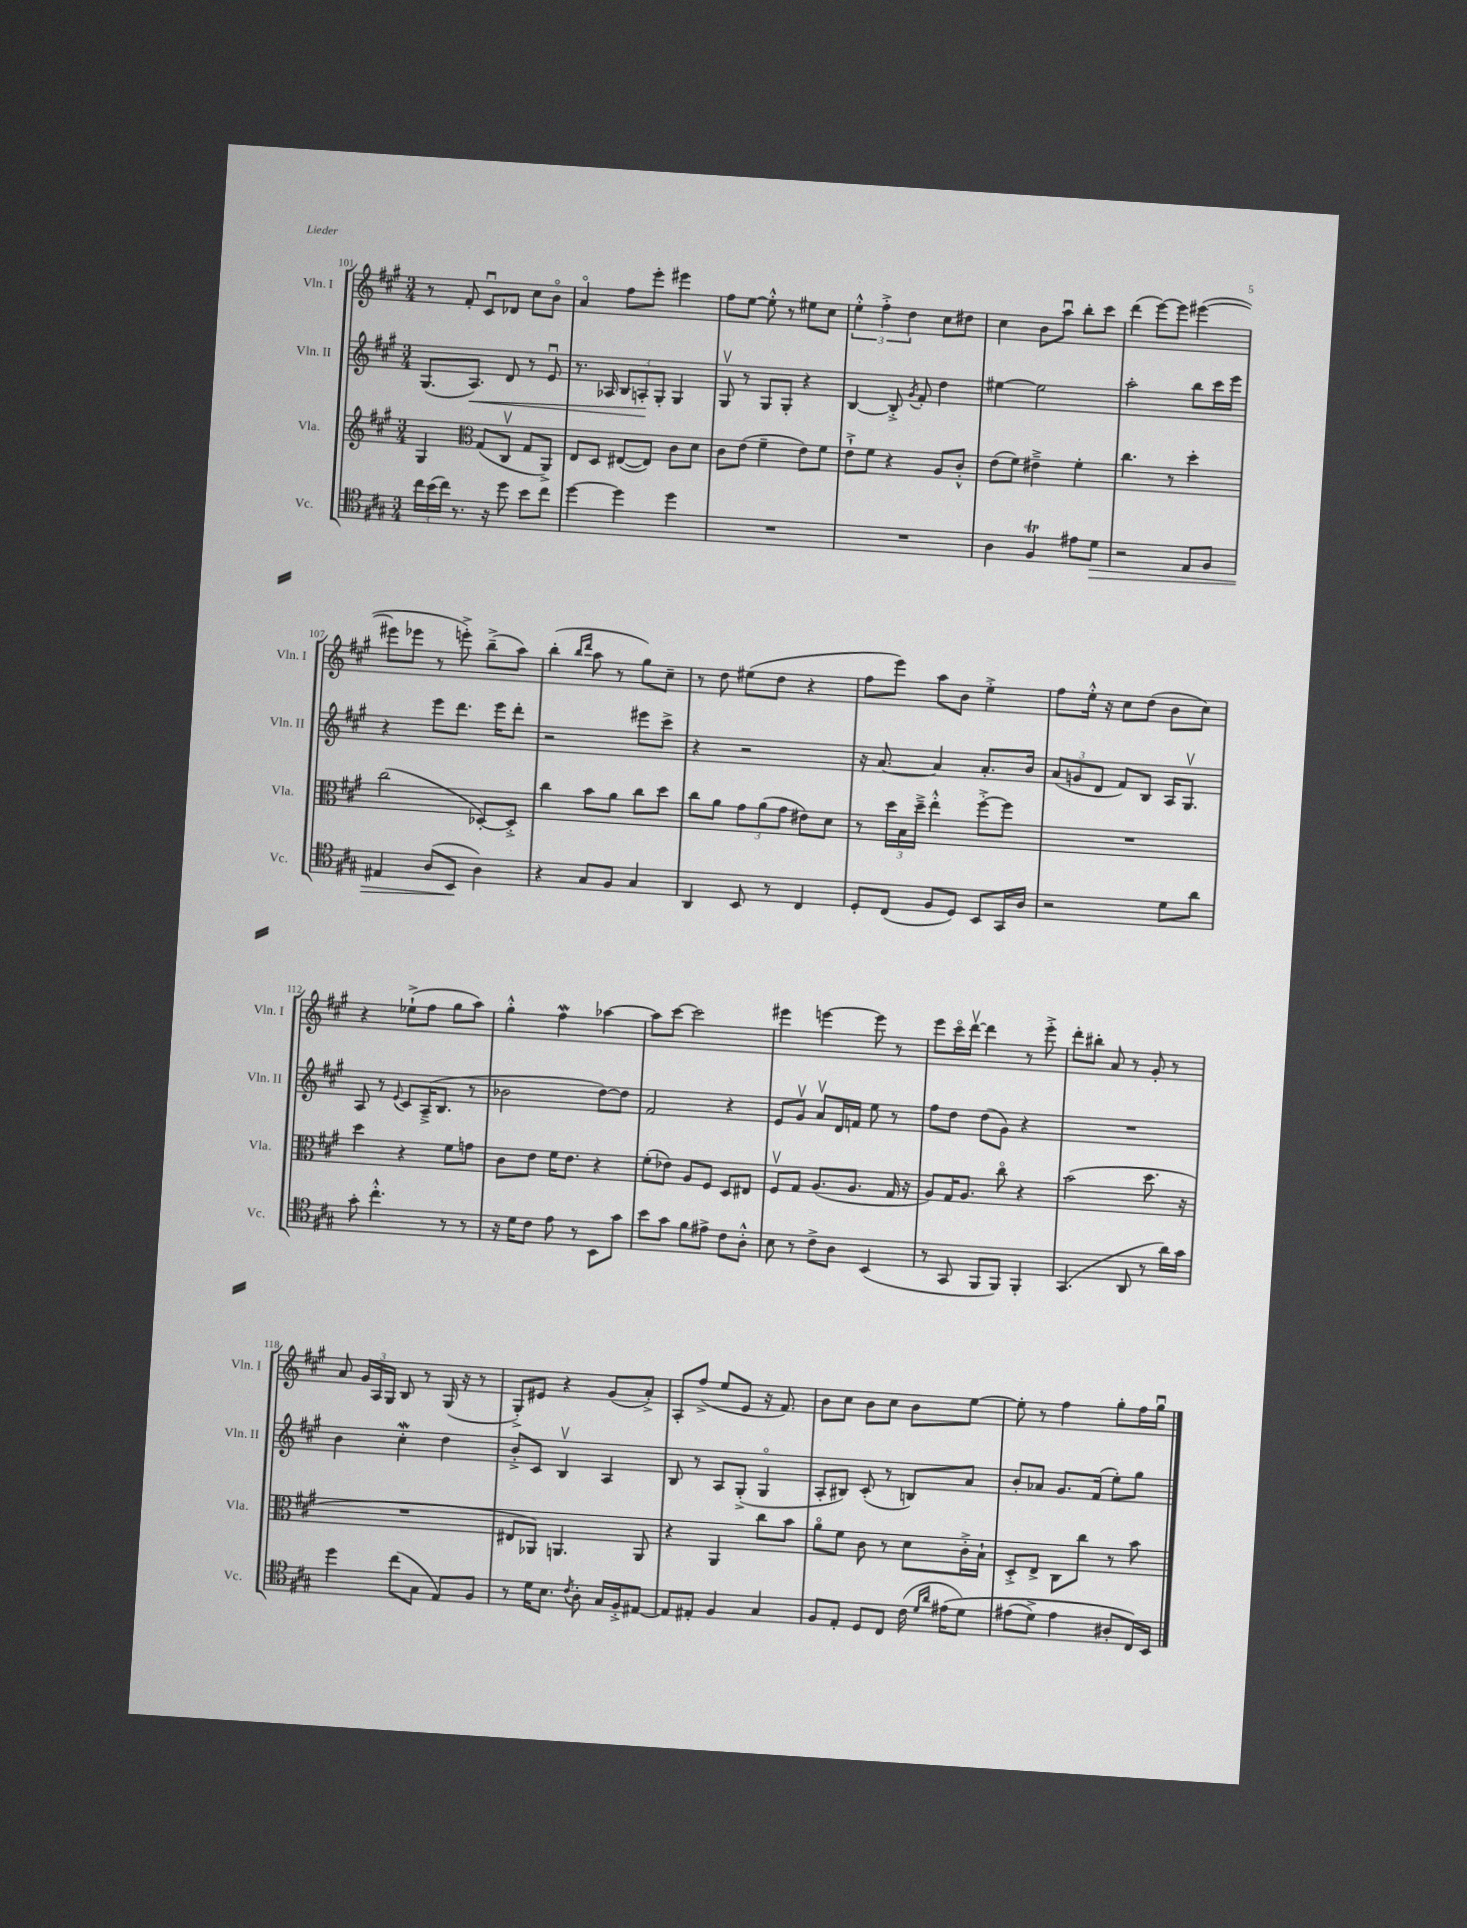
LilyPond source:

<<
\new StaffGroup <<
\new Staff = "s0" \with { instrumentName = "Vln. I" shortInstrumentName = "Vln. I" } {
    \clef treble \key a \major \numericTimeSignature \time 3/4
    \autoBeamOff r8 fis'8-. cis'8[\downbow des'8] cis''8[ b'8]\flageolet |
    a'4\flageolet fis''8[ e'''8]-. eis'''4 |
    fis''8[ e''8]~ e''8-.-^ r8 eis''8[ cis''8] |
    \tuplet 3/2 { e''4-.-^ fis''4-.-> d''4 } cis''8[ dis''8] |
    cis''4 b'8[ a''8]\downbow b''8[-. cis'''8] |
    d'''4( e'''8[~) e'''8] eis'''4~( |
    eis'''8[ ees'''8] r8 e'''8-.->) b''8[--->( a''8]) |
    b''4-.( \grace { b''16[ d'''16] } a''8 r8 gis''8[) cis''8]-- |
    r8 d''8 eis''8[( d''8] r4 |
    fis''8[ e'''8]) a''8[ b'8] e''4-.-> |
    fis''8[ e''16]-.-^ r16 cis''8[ d''8]( b'8[ cis''8]) |
    r4 ees''8[-!->( fis''8] gis''8[ a''8]) |
    gis''4-.-^ fis''4\mordent aes''4~ |
    aes''8[ cis'''8]~ cis'''2 |
    eis'''4 e'''4~ e'''8 r8 |
    e'''8[ cis'''16\flageolet d'''16]~\upbow d'''4 r8 e'''8-.-> |
    d'''8[-. bis''8]-. a'8 r8 gis'8-. r8 |
    a'8 \tuplet 3/2 { gis'16[ a16 gis16] } b8 r8 gis16( r16 r8 |
    gis8[-.->) eis'8] r4 gis'8[( a'8]-.->) |
    a8[-. fis''8]->( e''8[ e'8] r16 fis'8.) |
    b'8[ cis''8] b'8[ cis''8] b'8[ e''8]~ |
    e''8-. r8 fis''4 gis''8[-. fis''16 gis''16]\downbow \bar "|." |
}
\new Staff = "s1" \with { instrumentName = "Vln. II" shortInstrumentName = "Vln. II" } {
    \clef treble \key a \major \numericTimeSignature \time 3/4
    \autoBeamOff gis8.[( a8.]\<) d'8 r8 e'8\downbow |
    r8. aes16 \tuplet 3/2 { b8[ a8-.\! gis8]-. } gis4 |
    gis8\upbow r8 gis8[ gis8]-. r4 |
    b4~ b8-.-> \acciaccatura { gis'8 } fis'8-. d''4 |
    eis''4~ eis''2 |
    a''2-. b''8[ cis'''16 e'''16] |
    r4 e'''8[ d'''8.] e'''16[ d'''8]-. |
    r2 eis'''8[ cis'''8]-> |
    r4 r2 |
    r16 a'8.~ a'4 a'8.[-. b'16] |
    \tuplet 3/2 { a'8[( g'8 d'8] } fis'8[) b8] a16[ gis8.]\upbow |
    a8 r8 \appoggiatura { e'8 } cis'8[ a16--->( b8.] r8 |
    bes'2 d''8[~) d''8] |
    fis'2 r4 |
    e'8[ gis'8]\upbow a'8[\upbow d'16 f'16] e''8 r8 |
    fis''8[ d''8] d''8[( gis'8]) r4 |
    R2. |
    b'4 cis''4-.\mordent d''4 |
    b'8[-.-> cis'8] b4\upbow a4 |
    b8 r8 a8[ gis8]-.->( gis4\flageolet |
    a8[-. bis8]) cis'8-.( r8 b8[) a'8] |
    b'8[-. aes'8] gis'8.[ fis'16]( e''8[-.) gis''8] \bar "|." |
}
\new Staff = "s2" \with { instrumentName = "Vla." shortInstrumentName = "Vla." } {
    \clef treble \key a \major \numericTimeSignature \time 3/4
    \autoBeamOff gis4 \clef alto gis8[( cis8]\upbow gis8[ a,8]->) |
    e8[ d8] eis8[~( eis8]) cis'8[ d'8] |
    cis'8[ e'8]( fis'4-- e'8[) fis'8] |
    e'8[-!-> fis'8] r4 a8[ cis'8]-.-^ |
    e'8[( fis'8]) eis'4---> fis'4-. |
    cis''4. r8 d''4-. |
    cis''2( des8[~-.) des8]-.-> |
    cis''4 b'8[ a'8] cis''8[ d''8] |
    cis''8[ a'8] \tuplet 3/2 { gis'8[ a'8( gis'8] } eis'8[) d'8] |
    r8 \tuplet 3/2 { d''16[ b16 d''16]---> } e''4-.-^ fis''8[~-.-> fis''8] |
    R2. |
    d''4 r4 fis'8[ g'8] |
    cis'8[ e'8] fis'16[ e'8.] r4 |
    fis'8[-.( ees'8]) a8[ fis8] d8[ eis8] |
    fis8[\upbow gis8] a8.[( a8.] gis16 r16 |
    a8[) gis16 a8.] cis''8\flageolet r4 |
    b'2( d''8. r16 |
    R2. |
    eis8[ aes,8]) a,4. a,8 |
    r4 a,4 cis''8[ b'8] |
    a'8[\flageolet fis'8] cis'8 r8 d'8[ cis'16-.-> b16]-! |
    d8[-.-> e8]-> cis8[ cis''8] r8 b'8 \bar "|." |
}
\new Staff = "s3" \with { instrumentName = "Vc." shortInstrumentName = "Vc." } {
    \clef tenor \key a \major \numericTimeSignature \time 3/4
    \autoBeamOff \tuplet 3/2 { cis''16[ b'16( cis''16]) } r8. r16 d''8 b'8[ cis''8] |
    d''4~ d''4 d''4 |
    R2. |
    R2. |
    a4 fis4\trill eis'8[ d'8]\> |
    r2 e8[ fis8] |
    eis4 a8[( b,8]\! a4) |
    r4 gis8[ fis8] gis4 |
    a,4 b,8 r8 cis4 |
    d8[-. cis8]( fis8[ d8]) b,8[ gis,16 a16] |
    r2 d'8[ a'8] |
    gis'8-. cis''4.-.-^ r8 r8 |
    r16 d'16[ cis'8] e'8 r8 b,8[ gis'8] |
    b'8[ gis'8] fis'8[ eis'8]-> cis'8[ a8]-.-^ |
    b8 r8 cis'8[-> a8] b,4( |
    r8 gis,8 fis,8[ fis,8]) fis,4-. |
    gis,4.( a,8 r8 a'16[) gis'16] |
    d''4 cis''8[( gis8] e8[) fis8] |
    r8 d'16[ b8.] \acciaccatura { cis'8 } a8-. gis16[ fis16-.-> eis8]~ |
    eis8[ eis8]-. fis4 gis4 |
    fis8[ e8]-. d8[ cis8] cis'16( \grace { d'16[ a'16] } eis'16[\( d'8]) |
    eis'8[( d'8]->) eis'4 ais8[-. cis16\) b,16] \bar "|." |
}
>>
>>
\layout { \context { \Score currentBarNumber = #101 } }
